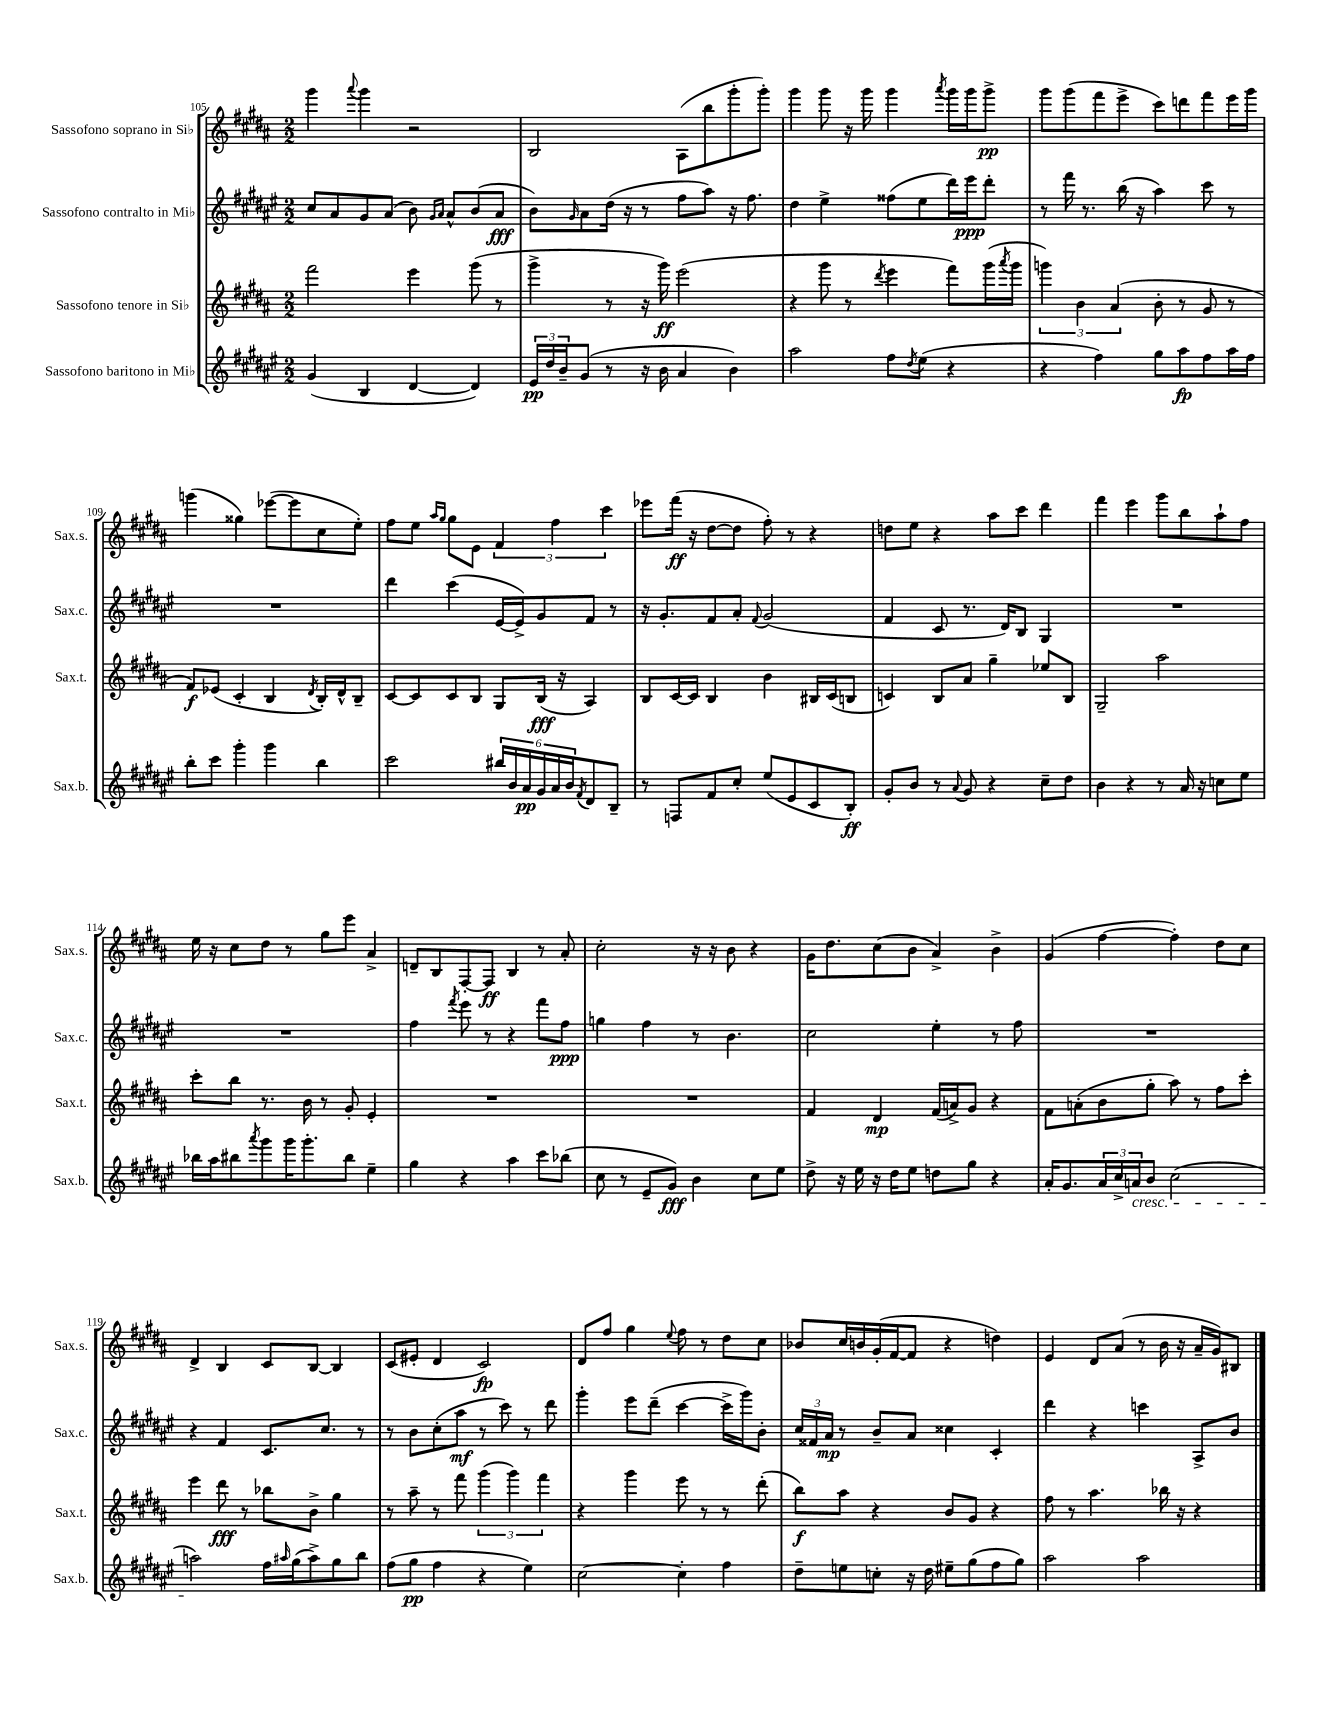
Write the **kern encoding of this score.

**kern	**kern	**kern	**kern
*staff4	*staff3	*staff2	*staff1
*clefG2	*clefG2	*clefG2	*clefG2
*k[f#c#g#d#a#e#]	*k[f#c#g#d#a#]	*k[f#c#g#d#a#e#]	*k[f#c#g#d#a#]
*M2/2	*M2/2	*M2/2	*M2/2
(4g#	2fff#	8cc#	4ggg#
.	.	8a#	.
.	.	.	8qqaaa#
4B	.	8g#	4ggg#
.	.	(8a#	.
[4d#	4eee	8b)	2r
.	.	16qqg#	.
.	.	16qqa#	.
.	.	8a#^^	.
4d#])	(8ggg#	(8b	.
.	8r	8a#	.
=	=	=	=
24e#	4ggg#^	8b)	2B
24dd#	.	.	.
24b~	.	.	.
.	.	16qqg#	.
(8g#	.	8a#	.
8r	8r	(16dd#	.
.	.	16r	.
16r	16r	8r	.
16b	16ggg#)	.	.
4a#	(2eee	8ff#	(8A#
.	.	8aa#)	8bb
4b)	.	16r	8ggg#'
.	.	8.ff#	.
.	.	.	8ggg#')
=	=	=	=
2aa#	4r	4dd#	4ggg#
.	8ggg#	4ee#^	8ggg#
.	8r	.	16r
.	.	.	16ggg#
.	8qddd#	.	.
8ff#	4eee	(8ff##	4ggg#
8qdd#	.	.	.
(8ee#	.	8ee#	.
.	.	.	8qaaa#
4r	8fff#)	16ddd#)	16ggg#
.	.	16eee#	16ggg#
.	(16ggg#	8ddd#'	8ggg#^
.	8qaaa#	.	.
.	16ggg#	.	.
=	=	=	=
4r	6ggg)	8r	8ggg#
.	.	16fff#	(8ggg#
.	6b	.	.
.	.	8.r	.
4ff#)	.	.	8fff#
.	(6a#	.	.
.	.	(16bb	8eee^
.	.	16r	.
8gg#	8b'	4aa#)	8ccc#)
8aa#	8r	.	8ddd
8ff#	8g#	8ccc#	8fff#
16aa#	8r	8r	16eee
16ff#	.	.	16ggg#
=	=	=	=
8bb'	8f#)	1r	(4ggg
8ccc#	(8e-	.	.
4ggg#'	4c#'	.	4gg##)
4ggg#	4B	.	([8eee-
.	.	.	8eee-]
.	8qd#	.	.
4bb	16B')	.	8cc#
.	16d#^^	.	.
.	8B~	.	8ee')
=	=	=	=
2ccc#	[8c#	4ddd#	8ff#
.	8c#]	.	8ee
.	.	.	16qqaa#
.	.	.	16qqgg#
.	8c#	(4ccc#	8gg#
.	8B	.	8e
24bb#	8G#	[16e#	6f#
24b	.	.	.
.	.	16e#^])	.
24a#	.	.	.
24g#	(16B	8g#	.
24a#	.	.	6ff#
.	16r	.	.
24b	.	.	.
8qf#	.	.	.
8d#	4A#)	8f#	.
.	.	.	6ccc#
8B~	.	8r	.
=	=	=	=
8r	8B	16r	8eee-
.	.	8.g#'	.
8F	[16c#	.	(16fff#
.	16c#]	.	16r
8f#	4B	8f#	[8dd#
8cc#'	.	8a#'	8dd#]
.	.	8qqf#	.
(8ee#	4b	(2g#	8ff#')
8e#	.	.	8r
8c#	16B#	.	4r
.	(16c#	.	.
8B')	8B	.	.
=	=	=	=
8g#'	4c)	4f#	8dd
8b	.	.	8ee
8r	8B	8c#	4r
8qqa#	.	.	.
8g#	8a#	8.r	.
4r	4gg#~	.	8aa#
.	.	16d#)	.
.	.	8B	8ccc#
8cc#~	8ee-	4G#	4ddd#
8dd#	8B	.	.
=	=	=	=
4b	2G#~	1r	4fff#
4r	.	.	4eee
8r	2aa#	.	8ggg#
16a#	.	.	8bb
16r	.	.	.
8cc	.	.	8aa#`
8ee#	.	.	8ff#
=	=	=	=
16bb-	8ccc#'	1r	16ee
16aa#	.	.	16r
8bb#	8bb	.	8cc#
8qaaa#	.	.	.
8ggg#	8.r	.	8dd#
16ggg#	.	.	8r
8.ggg#'	16b	.	.
.	8r	.	8gg#
8bb#	8g#'	.	8eee
4ee#~	4e'	.	4a#^
=	=	=	=
4gg#	1r	4ff#	8d~
.	.	.	8B
.	.	8qfff#	.
4r	.	8eee#	[8F#'
.	.	8r	8F#]
4aa#	.	4r	4B
8ccc#	.	8fff#	8r
(8bb-	.	8ff#	8a#'
=	=	=	=
8cc#	1r	4gg	2cc#'
8r	.	.	.
8e#~	.	4ff#	.
8g#)	.	.	.
4b	.	8r	16r
.	.	.	16r
.	.	4.b	8b
8cc#	.	.	4r
8ee#	.	.	.
=	=	=	=
8dd#^	4f#	2cc#	16g#
.	.	.	8.dd#
16r	.	.	.
16ee#	.	.	.
16r	4d#	.	(8cc#
16dd#	.	.	.
8ee#	.	.	8b
8dd	(16f#	4ee#'	4a#^)
.	16a^)	.	.
8gg#	8g#	.	.
4r	4r	8r	4b^
.	.	8ff#	.
=	=	=	=
16a#'	8f#	1r	(4g#
8.g#	.	.	.
.	(8a'	.	.
24a#	8b	.	[4ff#
24cc#^	.	.	.
24a	.	.	.
8b	8gg#'	.	.
(2cc#	8aa#)	.	4ff#'])
.	8r	.	.
.	8ff#	.	8dd#
.	8ccc#'	.	8cc#
=	=	=	=
2aa)	4eee	4r	4d#^
.	8ddd#	4f#	4B
.	8r	.	.
16ff#	8bb-	8.c#	8c#
16qqaa#	.	.	.
(16gg#	.	.	.
8aa#^)	8b^	.	[8B
.	.	8.cc#	.
8gg#	4gg#	.	4B]
8bb	.	8r	.
=	=	=	=
(8ff#	8r	8r	(8c#
8gg#	8aa#~	8b	8e#'
4ff#	8r	(8cc#'	4d#
.	8fff#	8aa#	.
4r	(6ggg#	8r	2c#)
.	.	8ccc#)	.
.	6ggg#)	.	.
4ee#)	.	8r	.
.	6fff#	.	.
.	.	8ddd#	.
=	=	=	=
[2cc#	4r	4ggg#'	8d#
.	.	.	8ff#
.	4ggg#	8eee#	4gg#
.	.	(8ddd#~	.
.	.	.	8qqee
4cc#']	8eee	[4ccc#	8ff#
.	8r	.	8r
4ff#	8r	16ccc#^]	8dd#
.	.	16ggg#)	.
.	(8ddd#'	8b'	8cc#
=	=	=	=
8dd#~	8bb)	24cc#	8b-
.	.	24f##	.
.	.	24a#	.
8ee	8aa#	8r	16cc#
.	.	.	16b
8cc'	4r	8b~	(16g#'
.	.	.	[16f#
16r	.	8a#	8f#]
16dd#	.	.	.
8ee#~	8b	4cc##	4r
(8gg#	8g#	.	.
8ff#	4r	4c#'	4dd)
8gg#)	.	.	.
=	=	=	=
2aa#	8ff#	4ddd#	4e
.	8r	.	.
.	4.aa#	4r	8d#
.	.	.	(8a#
2aa#	.	4ccc	8r
.	16bb-	.	16b
.	16r	.	16r
.	4r	8A#^	16a#~
.	.	.	16g#)
.	.	8b	8B#
==	==	==	==
*-	*-	*-	*-
